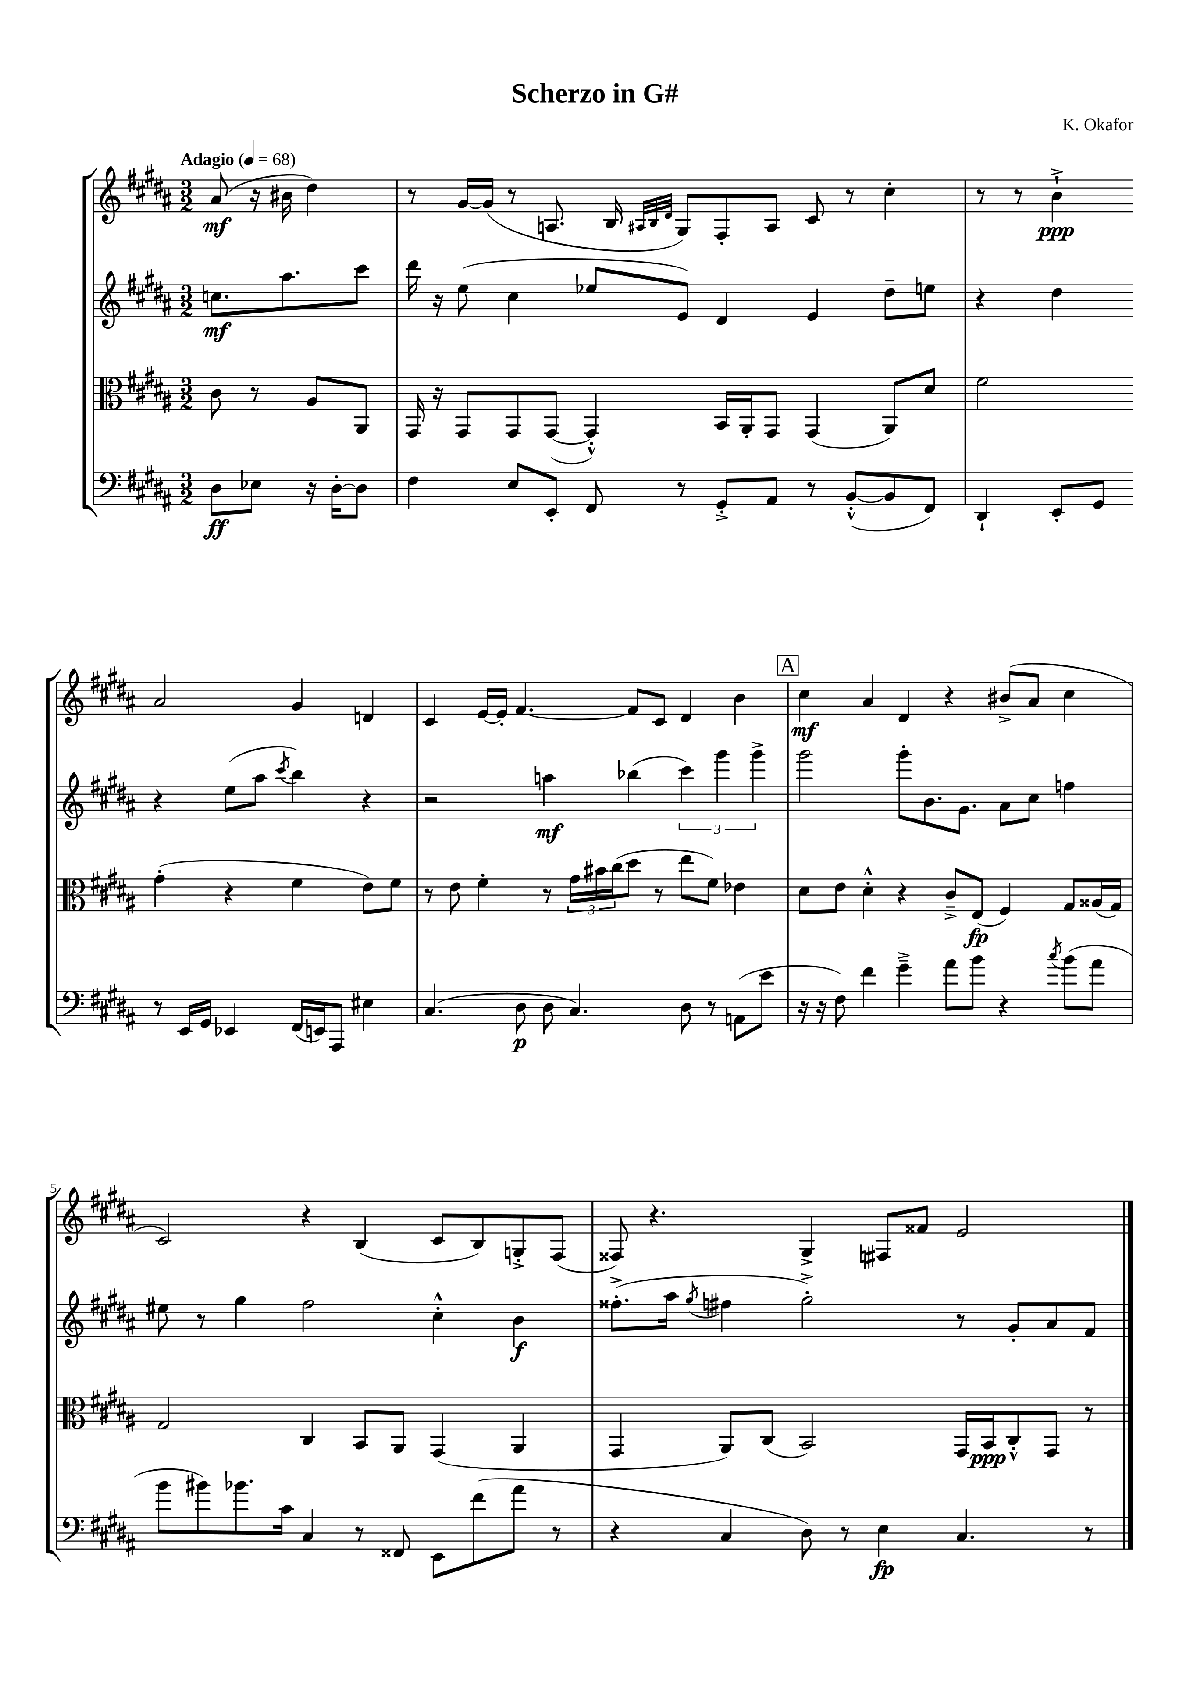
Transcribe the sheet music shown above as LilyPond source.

\header { title = "Scherzo in G#" composer = "K. Okafor" }
<<
\new StaffGroup <<
\new Staff = "s0" {
    \clef treble \key b \major \numericTimeSignature \time 3/2 \partial 2 \tempo "Adagio" 4 = 68
    ais'8\mf( r16 bis'16 dis''4) |
    r8 gis'16~ gis'16( r8 a8. b16 \grace { ais32 b32 dis'32 } gis8) fis8-. ais8 cis'8 r8 cis''4-. |
    r8 r8 b'4-!->\ppp ais'2 gis'4 d'4 |
    cis'4 e'16~ e'16-. fis'4.~ fis'8 cis'8 dis'4 b'4 |
    \mark \markup { \box "A" } cis''4\mf ais'4 dis'4 r4 bis'8->( ais'8 cis''4 |
    cis'2) r4 b4( cis'8 b8) g8-.-> fis8( |
    fisis8) r4. gis4-> fis8 fisis'8 e'2 \bar "|." |
}
\new Staff = "s1" {
    \clef treble \key b \major \numericTimeSignature \time 3/2 \partial 2
    c''8.\mf ais''8. cis'''8 |
    dis'''16 r16 e''8( cis''4 ees''8 e'8) dis'4 e'4 dis''8-- e''8 |
    r4 dis''4 r4 e''8( ais''8 \acciaccatura { cis'''8 } b''4) r4 |
    r2 a''4\mf bes''4( \tuplet 3/2 { cis'''4) gis'''4 gis'''4-> } |
    \mark \markup { \box "A" } gis'''2 gis'''8-. b'8. gis'8. ais'8 cis''8 f''4 |
    eis''8 r8 gis''4 fis''2 cis''4-.-^ b'4\f |
    fisis''8.-.->( ais''16 \acciaccatura { gis''8 } fis''4 gis''2-.->) r8 gis'8-. ais'8 fis'8 \bar "|." |
}
\new Staff = "s2" {
    \clef alto \key b \major \numericTimeSignature \time 3/2 \partial 2
    cis'8 r8 ais8 ais,8 |
    gis,16 r16 gis,8 gis,8 gis,8~( gis,4-.-^) b,16 ais,16-. gis,8 gis,4( ais,8) dis'8 |
    fis'2 gis'4-.( r4 fis'4 e'8) fis'8 |
    r8 e'8 fis'4-. r8 \tuplet 3/2 { gis'16 bis'16 cis''16( } dis''8 r8 e''8 fis'8) ees'4 |
    \mark \markup { \box "A" } dis'8 e'8 dis'4-.-^ r4 cis'8---> e8\fp( fis4) gis8 aisis16( gis16) |
    gis2 cis4 b,8 ais,8 gis,4( ais,4 |
    gis,4 ais,8) cis8( b,2) gis,16 b,16\ppp cis8-.-^ gis,8 r8 \bar "|." |
}
\new Staff = "s3" {
    \clef bass \key b \major \numericTimeSignature \time 3/2 \partial 2
    dis8\ff ees8 r16 dis16~-. dis8 |
    fis4 e8 e,8-. fis,8 r8 gis,8-.-> ais,8 r8 b,8~-.-^( b,8 fis,8) |
    dis,4-! e,8-. gis,8 r8 e,16 gis,16 ees,4 fis,16( e,16) ais,,8 eis4 |
    cis4.( dis8\p dis8 cis4.) dis8 r8 a,8( e'8 |
    \mark \markup { \box "A" } r16 r16 fis8) fis'4 gis'4---> ais'8 b'8 r4 \acciaccatura { cis''8 } b'8( ais'8 |
    b'8 bis'8) bes'8. cis'16 cis4 r8 fisis,8 e,8 fis'8( ais'8 r8 |
    r4 cis4 dis8) r8 e4\fp cis4. r8 \bar "|." |
}
>>
>>
